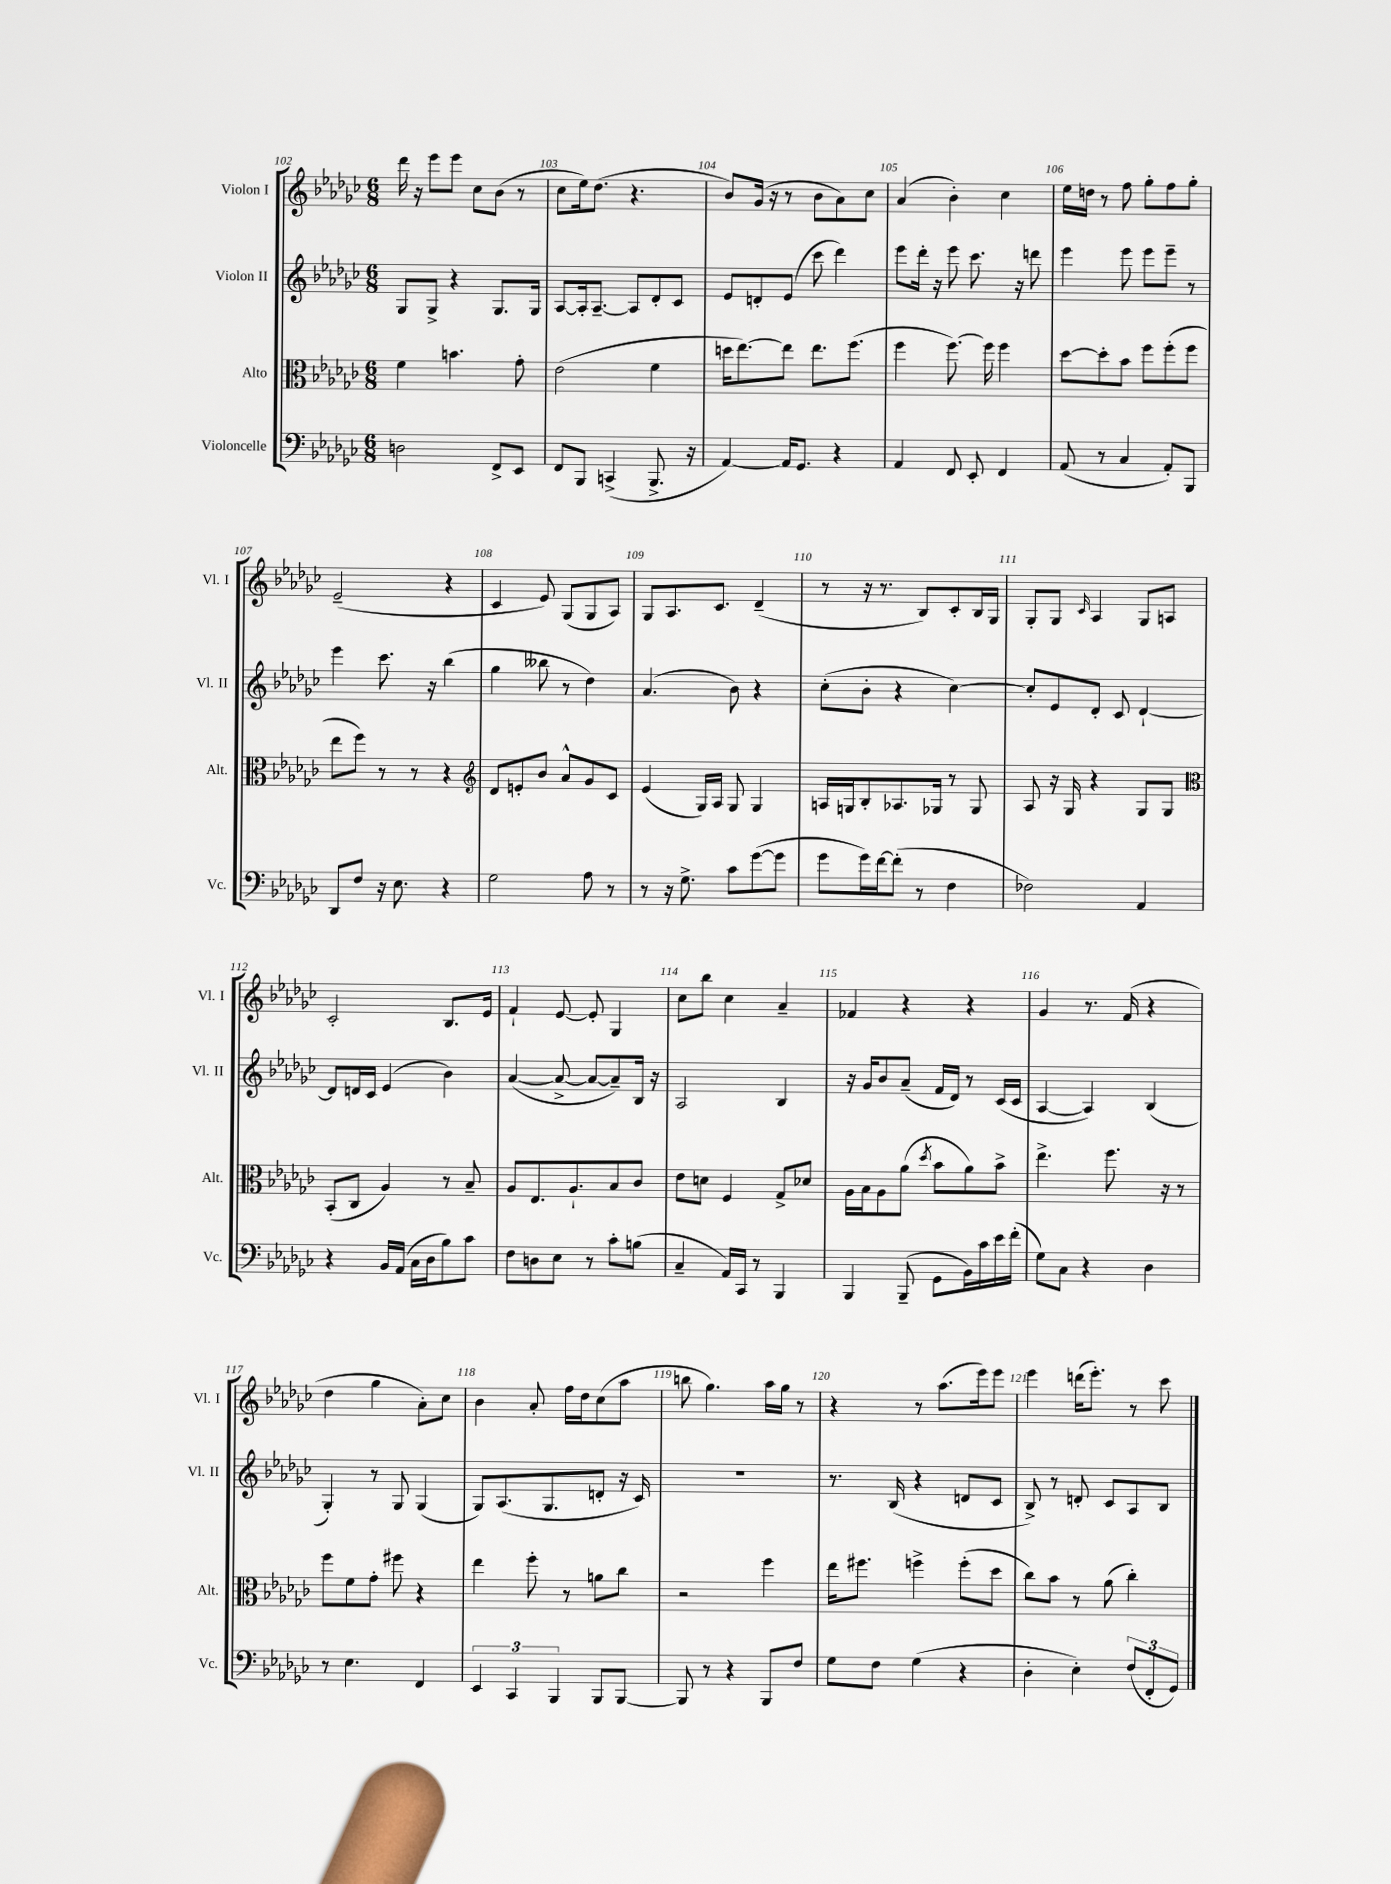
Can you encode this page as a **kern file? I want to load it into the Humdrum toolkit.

**kern	**kern	**kern	**kern
*staff4	*staff3	*staff2	*staff1
*clefF4	*clefC3	*clefG2	*clefG2
*k[b-e-a-d-g-c-]	*k[b-e-a-d-g-c-]	*k[b-e-a-d-g-c-]	*k[b-e-a-d-g-c-]
*M6/8	*M6/8	*M6/8	*M6/8
2D	4f	8G-	16ddd-
.	.	.	16r
.	.	8G-^	8eee-
.	4.b	4r	8eee-
.	.	.	8cc-
8FF^	.	8.G-	(8b-
8EE-	8g-'	.	8r
.	.	16G-	.
=	=	=	=
8FF	(2e-	[8A-	8cc-
8BBB-	.	16A-']	16ee-)
.	.	[8.A-~	(8.dd-
(4CC^	.	.	.
.	.	8A-]	4.r
8.BBB-^	4f	8d-'	.
.	.	8c-	.
16r	.	.	.
=	=	=	=
[4AA-)	16dd	8e-	8b-)
.	[8.ee-)	.	.
.	.	8d'	(16g-
.	.	.	16r
16AA-]	8ee-]	(8e-	8r
8.GG-	.	.	.
.	8.ee-	8ccc-	8b-
4r	.	4ddd-)	8a-)
.	(8.ff	.	.
.	.	.	8cc-
=	=	=	=
4AA-	4ff	8eee-	(4a-
.	.	16ddd-'	.
.	.	16r	.
8FF	[8.ff)	8eee-	4b-')
8EE-'	.	8.ccc-	.
.	16ff]	.	.
4FF	4ff	.	4cc-
.	.	16r	.
.	.	8ddd	.
=	=	=	=
(8AA-	[8dd-	4eee-	16ee-
.	.	.	16dd
8r	8dd-']	.	8r
4C-	8b-	8eee-	8ff
.	8ff	8eee-	8gg-'
8AA-')	(8ff'	8eee-~	8ff
8BBB-	8ff	8r	8gg-'
=	=	=	=
8DD-	8ee-	4eee-	(2e-~
8F	8ff)	.	.
16r	8r	8.ccc-	.
8.E-	.	.	.
.	8r	.	.
.	.	16r	.
4r	4r	(4bb-	4r
=	=	=	=
*	*clefG2	*	*
2G-	8d-	4gg-	4c-
.	8e'	.	.
.	8b-	8bb--	8e-)
.	8a-^^	8r	(8G-
8A-	8g-	4dd-)	8G-
8r	8c-	.	8A-)
=	=	=	=
8r	(4e-	(4.a-	8G-
16r	.	.	8.A-
8.G-^	.	.	.
.	16G-)	.	.
.	16A-	.	8.c-
8c-	8G-	8b-)	.
([8g-	4G-	4r	(4d-~
8g-]	.	.	.
=	=	=	=
8g-	16A	(8cc-'	8r
.	16G	.	.
16g-)	8B-'	8b-'	16r
[16f	.	.	8.r
(8f']	8.A-	4r	.
8r	.	.	8B-)
.	16G-	.	.
4F	8r	[4cc-)	8c-'
.	8G-	.	16B-
.	.	.	16G-
=	=	=	=
2F-)	8A-	8cc-']	8G-'
.	16r	8e-	8G-
.	16G-	.	.
.	.	.	16qqc-
.	4r	8d-'	4A-
.	.	8c-	.
4AA-	8G-	[4d-`	8G-
.	8G-	.	8A
=	=	=	=
*	*clefC3	*	*
4r	(8BB-'	8d-]	2c-'
.	8C-	16d	.
.	.	16c-	.
16BB-	4A-)	(4e-	.
(16AA-	.	.	.
16C-	.	.	.
16D-	.	.	.
8B-)	8r	4b-)	8.B-
8c-	8B-~	.	.
.	.	.	16e-
=	=	=	=
8F	8A-	([4a-	4f`
8D	8.E-	.	.
8E-	.	8a-^_	[8e-
.	8.A-`	.	.
8r	.	8a-_	8e-']
8c-'	8B-	8a-~])	4G-
(8B	8c-	16B-	.
.	.	16r	.
=	=	=	=
4C-~	8e-	2A-	8cc-
.	8d	.	8bb-
16AA-)	4F	.	4cc-
16CC-	.	.	.
8r	.	.	.
4BBB-	8G-^	4B-	4a-~
.	8d-	.	.
=	=	=	=
4BBB-	16A-	16r	4f-
.	16B-	16g-	.
.	8A-	8b-	.
(8BBB-~	(8a-	(8a-~	4r
.	8qdd-	.	.
8GG-	8b-	16f	.
.	.	16d-)	.
16BB-)	8a-)	8r	4r
16c-	.	.	.
16e-	8b-^	(16c-	.
(16f'	.	16c-	.
=	=	=	=
8G-)	4.ee-^	[4A-	4g-
8C-	.	.	.
4r	.	4A-])	8.r
.	8.ff	.	.
.	.	.	(16f
4D-	.	(4B-	4r
.	16r	.	.
.	8r	.	.
=	=	=	=
8r	8ff	4G-')	4dd-
4.E-	8f	.	.
.	8g-'	8r	4gg-
.	8ff#	8G-	.
4FF	4r	(4G-	8a-')
.	.	.	8cc-
=	=	=	=
6EE-	4ee-	8G-)	4b-
.	.	(8.A-	.
6CC-	.	.	.
.	8ff'	.	8a-'
.	.	8.G-	.
6BBB-	.	.	.
.	8r	.	16ff
.	.	.	16dd-
8BBB-	8a	8d'	(8cc-
[8BBB-	8cc-	16r	8aa-
.	.	16c-)	.
=	=	=	=
8BBB-]	2r	2.r	8bb
8r	.	.	4.gg-)
4r	.	.	.
8BBB-	4ff	.	16aa-
.	.	.	16gg-
8F	.	.	8r
=	=	=	=
8G-	16ee-	8.r	4r
.	8.ff#	.	.
8F	.	.	.
.	.	(16B-	.
(4G-	4ff^	4r	8r
.	.	.	(8.aa-
4r	(8ff'	8d	.
.	.	.	16eee-)
.	8dd-	8c-	8eee-
=	=	=	=
4D-'	8cc-)	8B-^)	4eee-
.	8b-	8r	.
4E-')	8r	8d'	(16ddd
.	.	.	8.eee-')
.	(8a-	8c-	.
(12F	4cc-')	8A-	8r
12FF'	.	.	.
.	.	8B-	8ccc-
12GG-)	.	.	.
==	==	==	==
*-	*-	*-	*-
